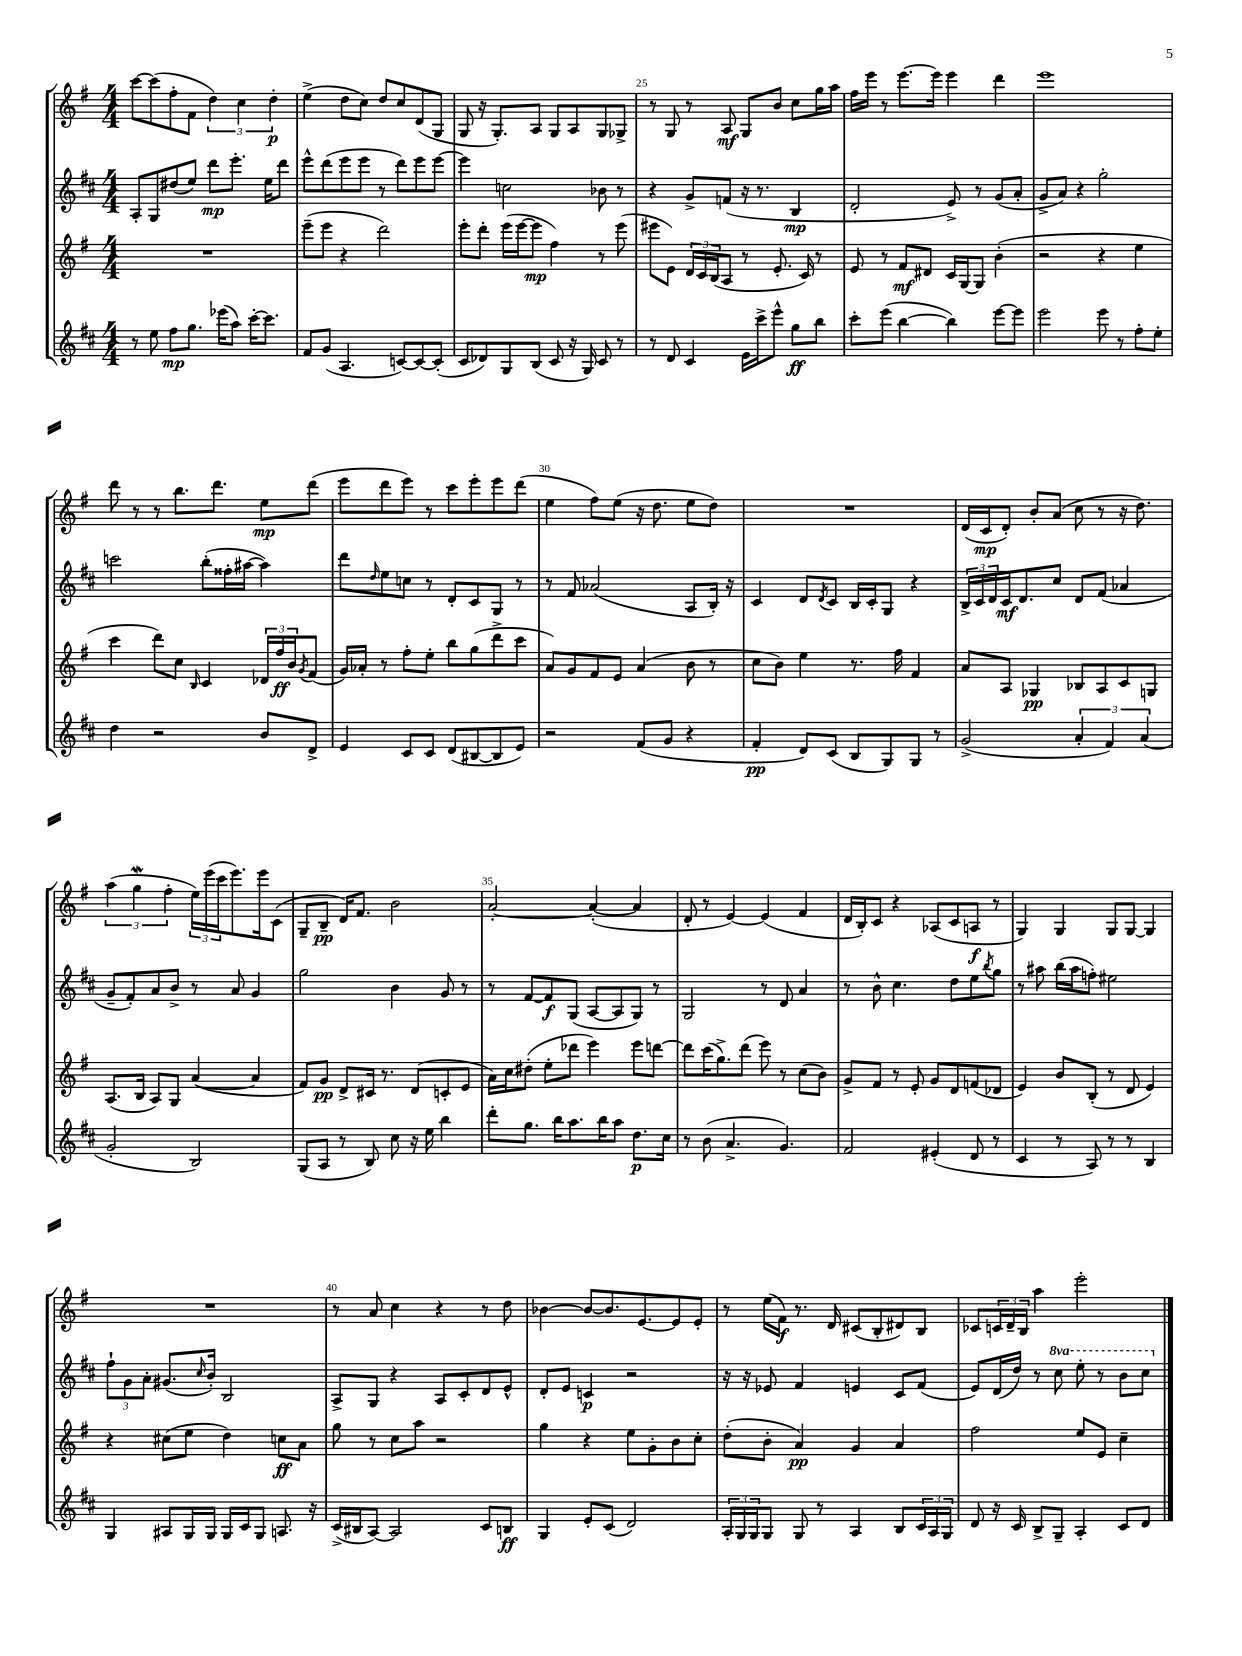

**kern	**dynam	**kern	**dynam	**kern	**dynam	**kern	**dynam
*part4	*part4	*part3	*part3	*part2	*part2	*part1	*part1
*staff4	*staff4	*staff3	*staff3	*staff2	*staff2	*staff1	*staff1
*clefG2	*	*clefG2	*	*clefG2	*	*clefG2	*
*k[f#c#]	*	*k[f#]	*	*k[f#c#]	*	*k[f#]	*
*M4/4	*	*M4/4	*	*M4/4	*	*M4/4	*
=22	=22	=22	=22	=22	=22	=22	=22
8r	.	1r	.	8A'/L	.	[8ccc\L	.
8ee\	.	.	.	8G/	.	(8ccc\]	.
8ff#\L	mp	.	.	(8dd#X/	.	8ff#'\	.
8.gg\J	.	.	.	8ee/J)	.	8f#\J	.
.	.	.	.	8ddd\L	mp	6dd\)	.
(16eee-X\KL	.	.	.	.	.	.	.
8aa\J)	.	.	.	8.eee'\J	.	.	.
.	.	.	.	.	.	6cc\	.
[16ccc#'\KL	.	.	.	.	.	.	.
8.ccc#\J]	.	.	.	16ee\KL	.	.	.
.	.	.	.	.	.	6dd'\	p
.	.	.	.	8ddd\J	.	.	.
=23	=23	=23	=23	=23	=23	=23	=23
8f#/L	.	(8eee~\L	.	8eee^^\L	.	(4ee^\	.
(8g/J	.	8eee\J	.	(8ddd\	.	.	.
4.A/	.	4r	.	8eee\	.	8dd\L	.
.	.	.	.	8eee\J	.	8cc\J)	.
.	.	2ddd\)	.	8r	.	8dd/L	.
[8cn/L)	.	.	.	8ddd\L)	.	8cc/	.
8c/_	.	.	.	8eee\	.	(8d/	.
(8c'/J]	.	.	.	[8eee\J	.	8G/J	.
=24	=24	=24	=24	=24	=24	=24	=24
8c#/L	.	8eee'\L	.	4eee\]	.	8G/	.
8d-X/)	.	8ddd'\J	.	.	.	16r	.
.	.	.	.	.	.	8.G'/L)	.
8G/	.	(16eee\LL	.	2ccn\	.	.	.
.	.	[16eee\J	.	.	.	.	.
(8B/J	.	8eee\J]	mp	.	.	8A/J	.
8c#/	.	4ff#\)	.	.	.	8G/L	.
16r	.	.	.	.	.	8A/	.
16G/)	.	.	.	.	.	.	.
8c#/	.	8r	.	8b-X\	.	8G/	.
8r	.	(8eee\	.	8r	.	8G-X^/J	.
=25	=25	=25	=25	=25	=25	=25	=25
8r	.	8eee#X\L	.	4r	.	8r	.
8d/	.	8e\J)	.	.	.	8G/	.
4c#/	.	24d/LL	.	8g^/L	.	8r	.
.	.	24c/	.	.	.	.	.
.	.	(24B/J	.	.	.	.	.
.	.	8A/J	.	(8fn/J	.	8A/	mf
16e\LL	.	8r	.	16r	.	8G/L	.
16ccc#^\J	.	.	.	8.r	.	.	.
8eee^^\J	.	8.e'/	.	.	.	8b/J	.
8gg\L	ff	.	.	4B/	mp	8cc\L	.
.	.	16c/)	.	.	.	.	.
8bb\J	.	8r	.	.	.	16gg\L	.
.	.	.	.	.	.	16aa\JJ	.
=26	=26	=26	=26	=26	=26	=26	=26
8ccc#'\L	.	8e/	.	2d'/	.	16ff#\LL	.
.	.	.	.	.	.	16eee\JJ	.
(8eee\J	.	8r	.	.	.	8r	.
[4bb\	.	8f#/L	mf	.	.	[8.eee\L	.
.	.	8d#X/J	.	.	.	.	.
.	.	.	.	.	.	16eee\Jk]	.
4bb\])	.	16c/LL	.	8e^/)	.	4eee\	.
.	.	[16G/J	.	.	.	.	.
.	.	8G/J]	.	8r	.	.	.
[8eee\L	.	(4b'\	.	(8g/L	.	4ddd\	.
8eee\J]	.	.	.	8a'/J	.	.	.
=27	=27	=27	=27	=27	=27	=27	=27
2eee\	.	2r	.	8g^/L	.	1eee	.
.	.	.	.	8a/J)	.	.	.
.	.	.	.	4r	.	.	.
8eee\	.	4r	.	2gg'\	.	.	.
8r	.	.	.	.	.	.	.
8ff#'\L	.	4ee\	.	.	.	.	.
8ee'\J	.	.	.	.	.	.	.
!!LO:LB:g=z
=28	=28	=28	=28	=28	=28	=28	=28
4dd\	.	4ccc\	.	2cccn\	.	8ddd\	.
.	.	.	.	.	.	8r	.
2r	.	8ddd\L)	.	.	.	8r	.
.	.	8cc\J	.	.	.	8.bb\L	.
.	.	16qqB/	.	.	.	.	.
.	.	4c/	.	(8bb'\L	.	.	.
.	.	.	.	.	.	8.ddd\J	.
.	.	.	.	16ff##X'\L	.	.	.
.	.	.	.	[16aa#X\JJ	.	.	.
8b/L	.	24d-X/LL	.	4aa#\])	.	8ee\L	mp
.	.	24ff#/	ff	.	.	.	.
.	.	24b/J	.	.	.	.	.
.	.	8qg/	.	.	.	.	.
8d^/J	.	(8f#/J	.	.	.	(8ddd\J	.
=29	=29	=29	=29	=29	=29	=29	=29
4e/	.	16g/LL)	.	8ddd\L	.	8eee\L	.
.	.	16a-X'/JJ	.	.	.	.	.
.	.	.	.	16qqdd/	.	.	.
.	.	8r	.	8ee\	.	8ddd\	.
8c#/L	.	8ff#'\L	.	8ccn\J	.	8eee\J)	.
8c#/J	.	8ee'\J	.	8r	.	8r	.
(8d/L	.	8bb\L	.	8d'/L	.	8ccc\L	.
[8B#X/	.	(8gg\	.	8c#/	.	8eee'\	.
8B#/]	.	8ddd^\	.	8G/J	.	8eee\	.
8e/J)	.	8ccc\J	.	8r	.	(8ddd\J	.
=30	=30	=30	=30	=30	=30	=30	=30
2r	.	8a/L)	.	8r	.	4ee\	.
.	.	8g/	.	8f#/	.	.	.
.	.	8f#/	.	(2a-X/	.	8ff#\L)	.
.	.	8e/J	.	.	.	(8ee\J	.
(8f#/L	.	(4a/	.	.	.	16r	.
.	.	.	.	.	.	8.dd\	.
8g/J	.	.	.	.	.	.	.
4r	.	8b\	.	8A/L	.	8ee\L	.
.	.	8r	.	16B'/Jk)	.	8dd\J)	.
.	.	.	.	16r	.	.	.
=31	=31	=31	=31	=31	=31	=31	=31
4f#'/	pp	8cc\L	.	4c#/	.	1r	.
.	.	8b\J)	.	.	.	.	.
8d/L)	.	4ee\	.	8d/L	.	.	.
.	.	.	.	8qd/	.	.	.
(8c#/J	.	.	.	8c#/J	.	.	.
8B/L	.	8.r	.	16B/LL	.	.	.
.	.	.	.	16c#'/J	.	.	.
8G/)	.	.	.	8G/J	.	.	.
.	.	16ff#\	.	.	.	.	.
8G/J	.	4f#/	.	4r	.	.	.
8r	.	.	.	.	.	.	.
=32	=32	=32	=32	=32	=32	=32	=32
(2g^/	.	8a/L	.	24B^/LL	.	(16d/LL	.
.	.	.	.	24c#/	.	.	.
.	.	.	.	.	.	16c/J	mp
.	.	.	.	24d/	.	.	.
.	.	8A/J	.	16c#/J	mf	8d'/J)	.
.	.	.	.	8.d/	.	.	.
.	.	4G-X/	pp	.	.	8b'/L	.
.	.	.	.	8cc#/J	.	(8a/J	.
6a'/	.	8B-X/L	.	8d/L	.	8cc\	.
.	.	8A/	.	(8f#/J	.	8r	.
6f#/)	.	.	.	.	.	.	.
.	.	8c/	.	4a-X/	.	16r	.
.	.	.	.	.	.	8.dd\)	.
(6a/	.	.	.	.	.	.	.
.	.	8Gn/J	.	.	.	.	.
!!LO:LB:g=z
=33	=33	=33	=33	=33	=33	=33	=33
2g'/	.	(8.A/L	.	8g~/L	.	(6aa\	.
.	.	.	.	8f#'/)	.	.	.
.	.	.	.	.	.	6ggw\	.
.	.	16B/Jk	.	.	.	.	.
.	.	8A/L)	.	8a/	.	.	.
.	.	.	.	.	.	6ff#'\	.
.	.	8G/J	.	8b^/J	.	.	.
2B/)	.	([4a/	.	8r	.	24ee\LL)	.
.	.	.	.	.	.	(24eee\	.
.	.	.	.	.	.	24ccc\J	.
.	.	.	.	8a/	.	8.eee\)	.
.	.	4a/]	.	4g/	.	.	.
.	.	.	.	.	.	16eee\k	.
.	.	.	.	.	.	(8c\J	.
=34	=34	=34	=34	=34	=34	=34	=34
(8G/L	.	8f#/L)	.	2gg\	.	8G~/L	.
8A/J	.	8g/J	pp	.	.	8B~/J	pp
8r	.	8d^/L	.	.	.	16d/KL)	.
.	.	.	.	.	.	8.f#/J	.
8B/)	.	16c#X/Jk	.	.	.	.	.
.	.	8.r	.	.	.	.	.
8cc#\	.	.	.	4b\	.	2b\	.
16r	.	(8d/L	.	.	.	.	.
16ee\	.	.	.	.	.	.	.
4bb\	.	8cn'/	.	8g/	.	.	.
.	.	8e/J	.	8r	.	.	.
=35	=35	=35	=35	=35	=35	=35	=35
8ddd'\L	.	16a\LL)	.	8r	.	[2a'/	.
.	.	16cc\J	.	.	.	.	.
8.gg\J	.	(8dd#X'\J	.	[8f#/L	.	.	.
.	.	8ee'\L	.	8f#/]	f	.	.
16bb\KL	.	.	.	.	.	.	.
8.aa\	.	8ddd-X\J	.	(8G/J	.	.	.
.	.	4eee\)	.	[8A/L	.	(4a'/_	.
16bb\K	.	.	.	.	.	.	.
8aa\J	.	.	.	8A/]	.	.	.
8.dd\L	p	8eee\L	.	8G/J)	.	4a/]	.
.	.	[8dddn\J	.	8r	.	.	.
16cc#\Jk	.	.	.	.	.	.	.
=36	=36	=36	=36	=36	=36	=36	=36
8r	.	8ddd\L]	.	2G/	.	8d'/	.
(8b\	.	(16ccc\K	.	.	.	8r	.
.	.	8.gg^\)	.	.	.	.	.
4.a^/	.	.	.	.	.	[4e/)	.
.	.	(8ddd\J	.	.	.	.	.
.	.	8eee\)	.	8r	.	(4e/]	.
4.g/)	.	8r	.	8d/	.	.	.
.	.	(8cc\L	.	4a/	.	4f#/	.
.	.	8b\J)	.	.	.	.	.
=37	=37	=37	=37	=37	=37	=37	=37
2f#/	.	8g^/L	.	8r	.	16d/LL	.
.	.	.	.	.	.	16B'/J)	.
.	.	8f#/J	.	8b^^\	.	8c/J	.
.	.	8r	.	4.cc#\	.	4r	.
.	.	8e'/	.	.	.	.	.
(4e#X'/	.	8g/L	.	.	.	(8A-X/L	.
.	.	8d/	.	8dd\L	.	8c/	.
8d/	.	(8fn/	.	8ee\	.	8An/J	f
.	.	.	.	8qbb/	.	.	.
8r	.	8d-X/J	.	8gg\J	.	8r	.
=38	=38	=38	=38	=38	=38	=38	=38
4c#/	.	4e/)	.	8r	.	4G/)	.
.	.	.	.	8aa#X\	.	.	.
8r	.	8b/L	.	(16bb\LL	.	4G/	.
.	.	.	.	16aa#\J	.	.	.
8A/)	.	(8B'/J	.	8ffn'\J)	.	.	.
8r	.	8r	.	2ee#X\	.	8G/L	.
8r	.	8d/	.	.	.	[8G/J	.
4B/	.	4e/)	.	.	.	4G/]	.
!!LO:LB:g=z
=39	=39	=39	=39	=39	=39	=39	=39
4G/	.	4r	.	12ff#`\L	.	1r	.
.	.	.	.	12g\	.	.	.
.	.	.	.	12a'\J	.	.	.
8A#X/L	.	(8cc#X\L	.	(8.g#X/L	.	.	.
16G/L	.	8ee\J	.	.	.	.	.
.	.	.	.	16qqcc#/	.	.	.
16G/JJ	.	.	.	16b'/Jk)	.	.	.
16G/LL	.	4dd\)	.	2B/	.	.	.
16c#/J	.	.	.	.	.	.	.
8G/J	.	.	.	.	.	.	.
8.An/	.	8ccn\L	ff	.	.	.	.
.	.	8a\J	.	.	.	.	.
16r	.	.	.	.	.	.	.
=40	=40	=40	=40	=40	=40	=40	=40
(16c#^/LL	.	8gg\	.	8A^/L	.	8r	.
16B#X/J	.	.	.	.	.	.	.
[8A/J)	.	8r	.	8G/J	.	8a/	.
2A/]	.	8cc\L	.	4r	.	4cc\	.
.	.	8aa\J	.	.	.	.	.
.	.	2r	.	8A/L	.	4r	.
.	.	.	.	8c#'/	.	.	.
8c#/L	.	.	.	8d/	.	8r	.
8Bn/J	ff	.	.	8e^^/J	.	8dd\	.
=41	=41	=41	=41	=41	=41	=41	=41
4G/	.	4gg\	.	8d'/L	.	[4b-X\	.
.	.	.	.	8e/J	.	.	.
8e'/L	.	4r	.	4cn/	p	8b-/L_	.
(8c#/J	.	.	.	.	.	8.b-/]	.
2d/)	.	8ee\L	.	2r	.	.	.
.	.	.	.	.	.	[8.e/	.
.	.	8g'\	.	.	.	.	.
.	.	8b\	.	.	.	8e/]	.
.	.	8cc'\J	.	.	.	8e'/J	.
=42	=42	=42	=42	=42	=42	=42	=42
24A'/LL	.	(8dd'\L	.	16r	.	8r	.
24G/	.	.	.	.	.	.	.
.	.	.	.	16r	.	.	.
24G/J	.	.	.	.	.	.	.
8G/J	.	8b'\J	.	8e-X/	.	(16ee\LL	.
.	.	.	.	.	.	16f#\JJ)	f
8G/	.	4a/)	pp	4f#/	.	8.r	.
8r	.	.	.	.	.	.	.
.	.	.	.	.	.	16d/	.
4A/	.	4g/	.	4en/	.	(8c#X/L	.
.	.	.	.	.	.	8B'/	.
8B/L	.	4a/	.	8c#/L	.	8d#X/)	.
24c#/L	.	.	.	(8f#/J	.	8B/J	.
24A/	.	.	.	.	.	.	.
24G/JJ	.	.	.	.	.	.	.
=43	=43	=43	=43	=43	=43	=43	=43
8d/	.	2ff#\	.	8e/L)	.	8c-X/L	.
16r	.	.	.	(16d/L	.	24cn/L	.
.	.	.	.	.	.	24d~/	.
16c#/	.	.	.	16dd/JJ)	.	.	.
.	.	.	.	.	.	24B/JJ	.
8B^/L	.	.	.	8r	.	4aa\	.
*	*	*	*	*8va	*	*	*
8G~/J	.	.	.	8ccc#\	.	.	.
4A'/	.	8ee/L	.	8eee'\	.	2eee'\	.
.	.	8e/J	.	8r	.	.	.
8c#/L	.	4cc~\	.	8bb\L	.	.	.
8d/J	.	.	.	8ccc#\J	.	.	.
*	*	*	*	*X8va	*	*	*
==	==	==	==	==	==	==	==
*-	*-	*-	*-	*-	*-	*-	*-
